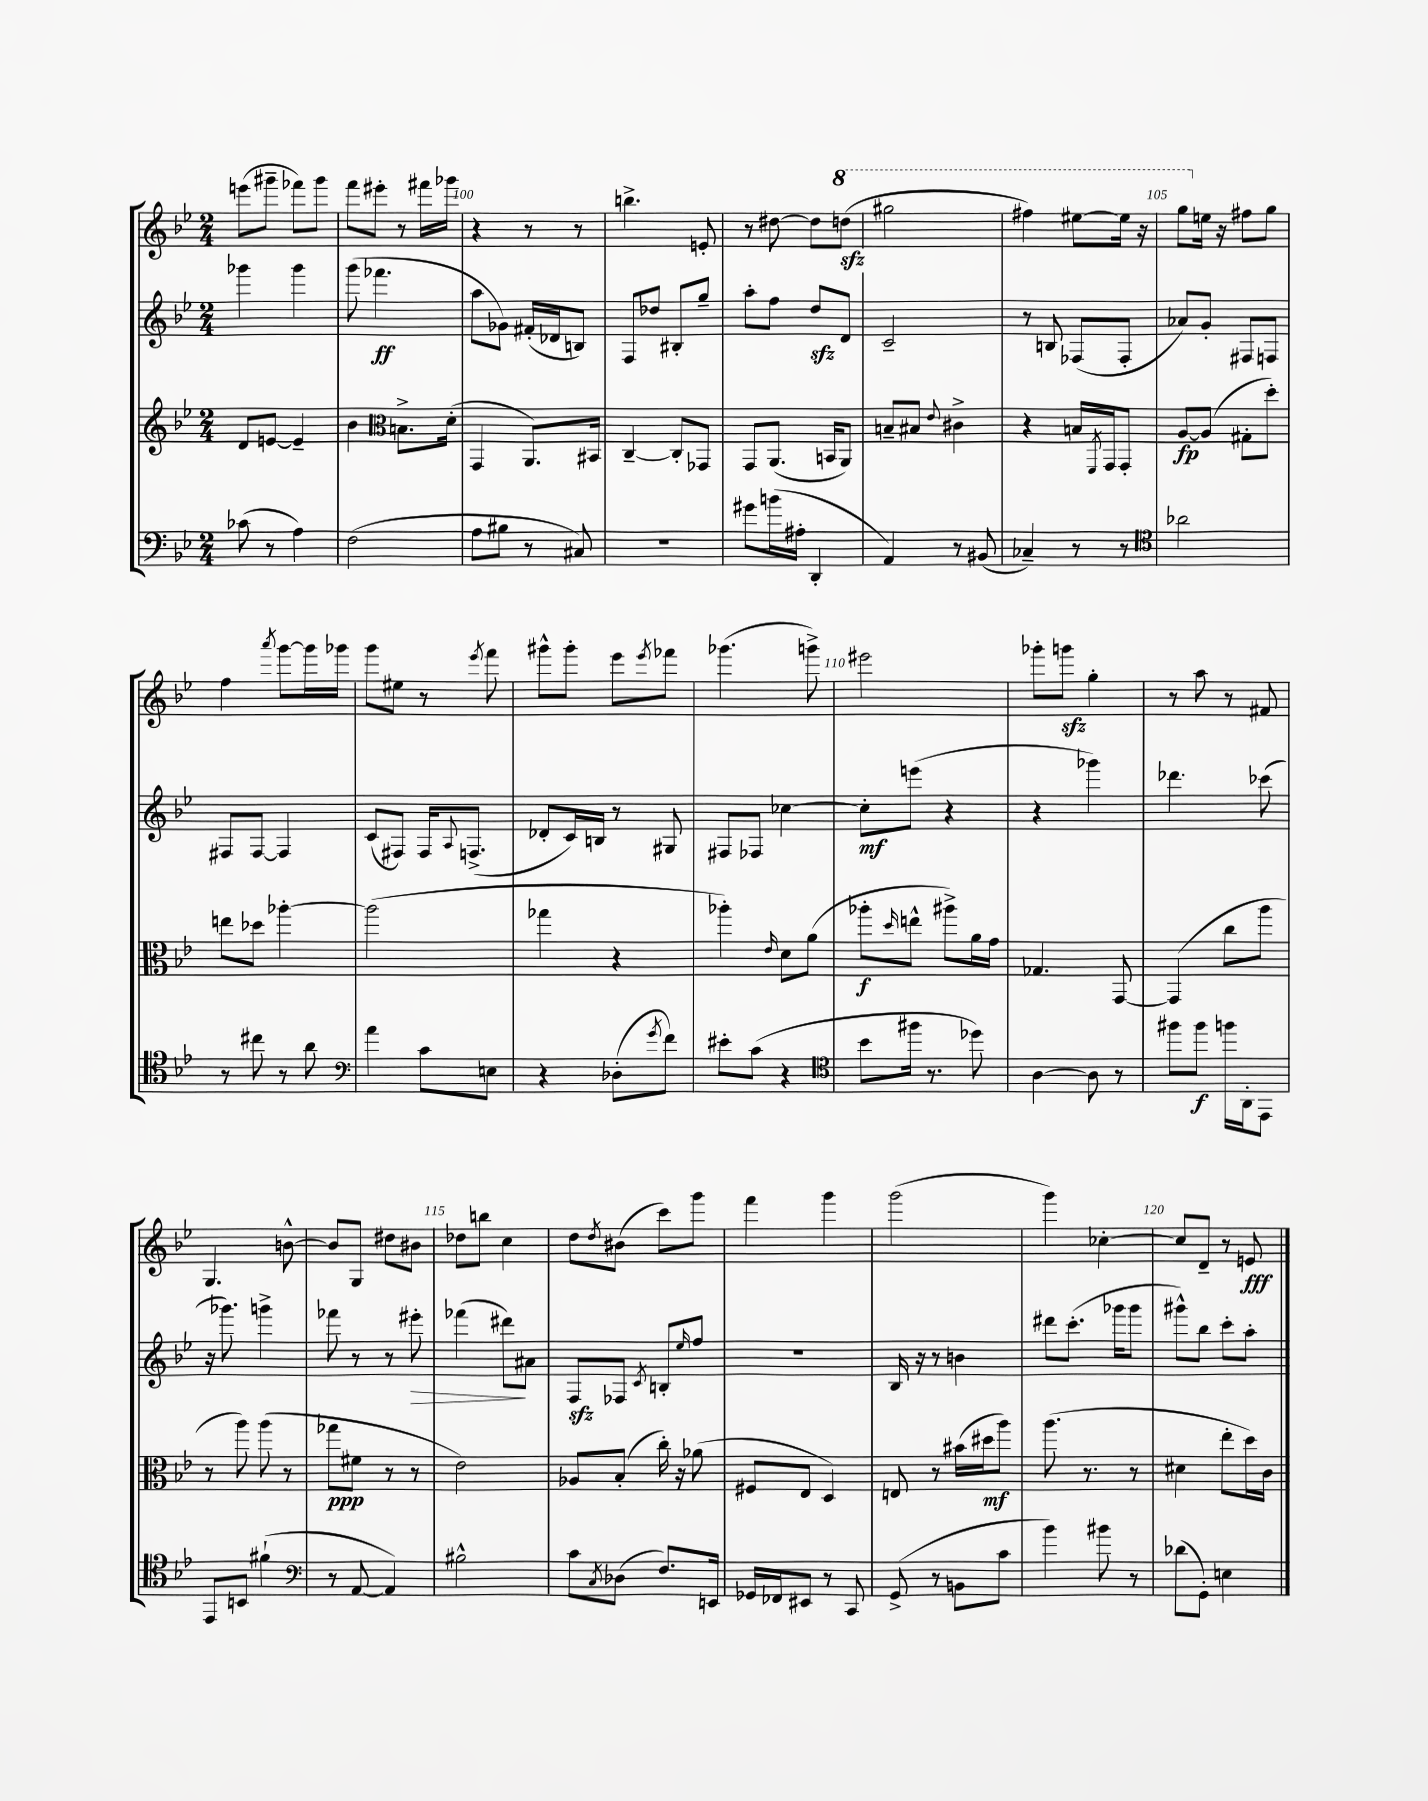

**kern	**kern	**kern	**kern
*staff4	*staff3	*staff2	*staff1
*clefF4	*clefG2	*clefG2	*clefG2
*k[b-e-]	*k[b-e-]	*k[b-e-]	*k[b-e-]
*M2/4	*M2/4	*M2/4	*M2/4
(8c-\	8d/L	4ggg-\	(8eee\L
8r	[8e/J	.	8ggg#~\J
4A\)	4e~/]	4ggg-\	8fff-\L)
.	.	.	8ggg#\J
=	=	=	=
(2F\	4b-\	(8ggg\	8fff\L
.	.	4.fff-\	8eee#'\J
*	*clefC3	*	*
.	8.B^\L	.	8r
.	.	.	16fff#\LL
.	(16d'\Jk	.	16ggg-\JJ
=	=	=	=
8A\L	4GG/	8aa\L	4r
8B#\J	.	8g-\J)	.
8r	8.AA/L)	(16f#'/LL	8r
.	.	16d-/J	.
8C#/)	.	8B/J)	8r
.	16BB#/Jk	.	.
=	=	=	=
2r	[4C~/	8F/L	4.bb^\
.	.	8dd-/J	.
.	8C'/]L	8B#'/L	.
.	8GG-/J	8gg~/J	8e'/
=	=	=	=
8g#\L	8GG/L	8aa'\L	8r
(16b\L	(8.AA/J	8ff\J	[8dd#\
16A#'\JJ	.	.	.
4DD'/	.	8dd/L	8dd#\]L
.	16BB/LK	.	.
.	8AA/J)	8d/J	(8ddd\J
=	=	=	=
4AA/)	8B~/L	2c~/	2ggg#\
.	8B#/J	.	.
.	8qqe-/	.	.
8r	4c#^\	.	.
(8BB#/	.	.	.
=	=	=	=
4C-~/)	4r	8r	4fff#\)
.	.	8B/	.
8r	16B/LL	(8F-/L	[8eee#\L
.	8qFF/	.	.
.	16GG/J	.	.
8r	8GG'/J	8F-'/J	16eee#\]Jk
.	.	.	16r
=	=	=	=
*clefC4	*	*	*
2a-\	[8A/L	8a-/L)	8ggg\L
.	(8A/]J	8g'/J	16ee\Jk
.	.	.	16r
.	8G#'\L	8F#/L	8ff#\L
.	8dd'\J)	8F/J	8gg\J
=	=	=	=
8r	8ee\L	8F#/L	4ff\
8cc#\	8dd-\J	[8F#/J	.
.	.	.	8qaaa/
8r	[4aa-'\	4F#/]	[8ggg\L
8a\	.	.	16ggg\]L
.	.	.	16ggg-\JJ
=	=	=	=
*clefF4	*	*	*
4a\	(2aa-\]	(8c/L	8ggg\L
.	.	8F#/J)	8ee#\J
8c\L	.	16F#/LK	8r
.	.	8qqA/	.
.	.	(8.F^/J	.
.	.	.	8qeee-/
8E\J	.	.	8fff\
=	=	=	=
4r	4gg-\	8d-'/L	8ggg#^^\L
.	.	16c/L)	8ggg#'\J
.	.	16B/JJ	.
(8D-'\L	4r	8r	8eee-\L
8qg/	.	.	8qeee-/
8f\J)	.	8G#/	8fff-\J
=	=	=	=
8e#'\L	4aa-'\)	8F#/L	(4.ggg-\
(8c\J	.	8F-/J	.
.	16qqe-/	.	.
4r	8d\L	[4cc-\	.
.	(8a\J	.	8ggg^\)
=	=	=	=
*clefC4	*	*	*
8b-\L	8aa-'\L	8cc-'\]L	2eee#\
.	16qqdd/	.	.
16ff#\Jk	8ee^^\J	(8eee\J	.
8.r	.	.	.
.	8aa#^\L)	4r	.
8dd-\)	16a\L	.	.
.	16g\JJ	.	.
=	=	=	=
[4A\	4.G-/	4r	8ggg-'\L
.	.	.	8ggg\J
8A\]	.	4ggg-\)	4gg'\
8r	[8GG/	.	.
=	=	=	=
8ff#\L	(4GG/]	4.ddd-\	8r
8ff#\J	.	.	8aa\
16ff\LL	8cc\L	.	8r
16AA'\J	.	.	.
8EE-\J	8aa\J	(8ccc-\	8f#/
=	=	=	=
8EE-/L	8r	16r	4.G/
.	.	8.ggg-\)	.
8BB/J	8aa\)	.	.
(4f#`\	(8aa\	4ggg^\	.
.	8r	.	[8b^^\
=	=	=	=
*clefF4	*	*	*
8r	8gg-\L	8fff-\	8b/]L
[8AA/	8f#\J	8r	8G/J
4AA/])	8r	8r	8dd#\L
.	8r	8eee#'\	8b#\J
=	=	=	=
2B#^^\	2e-\)	(4fff-\	8dd-\L
.	.	.	8bb\J
.	.	8ddd#\L)	4cc\
.	.	8a#\J	.
=	=	=	=
8c\L	8A-/L	8F/L	8dd\L
8qC/	.	.	8qdd/
(8D-\J	(8B-'/J	8F-/J	(8b#\J
.	.	8qc/	.
8.F/L)	16cc'\)	8B'/L	8ccc\L)
.	16r	.	.
.	.	16qqee-/	.
.	(8a-\	8ff/J	8ggg\J
16EE/Jk	.	.	.
=	=	=	=
16GG-/LL	8F#/L	2r	4fff\
16FF-/J	.	.	.
8EE#/J	8E-/J	.	.
8r	4D/)	.	4ggg\
8CC/	.	.	.
=	=	=	=
(8GG^/	8E/	16B-/	(2ggg\
.	.	16r	.
8r	8r	8r	.
8BB\L	(16b#\LL	4b\	.
.	16dd#\J	.	.
8c\J	8aa\J)	.	.
=	=	=	=
4b-\)	(8.aa\	8ddd#\L	4ggg\)
.	.	(8.ccc'\J	.
.	8.r	.	.
8b#\	.	.	[4cc-'\
.	.	16ggg-\LK	.
8r	8r	8ggg-\J	.
=	=	=	=
(8d-\L	4d#\	8ggg#^^\L)	8cc-/]L
8GG'\J)	.	8bb-\J	8d~/J
4E\	8ee-'\L	8ccc'\L	8r
.	16dd\L)	8aa'\J	8e/
.	16c\JJ	.	.
==	==	==	==
*-	*-	*-	*-
